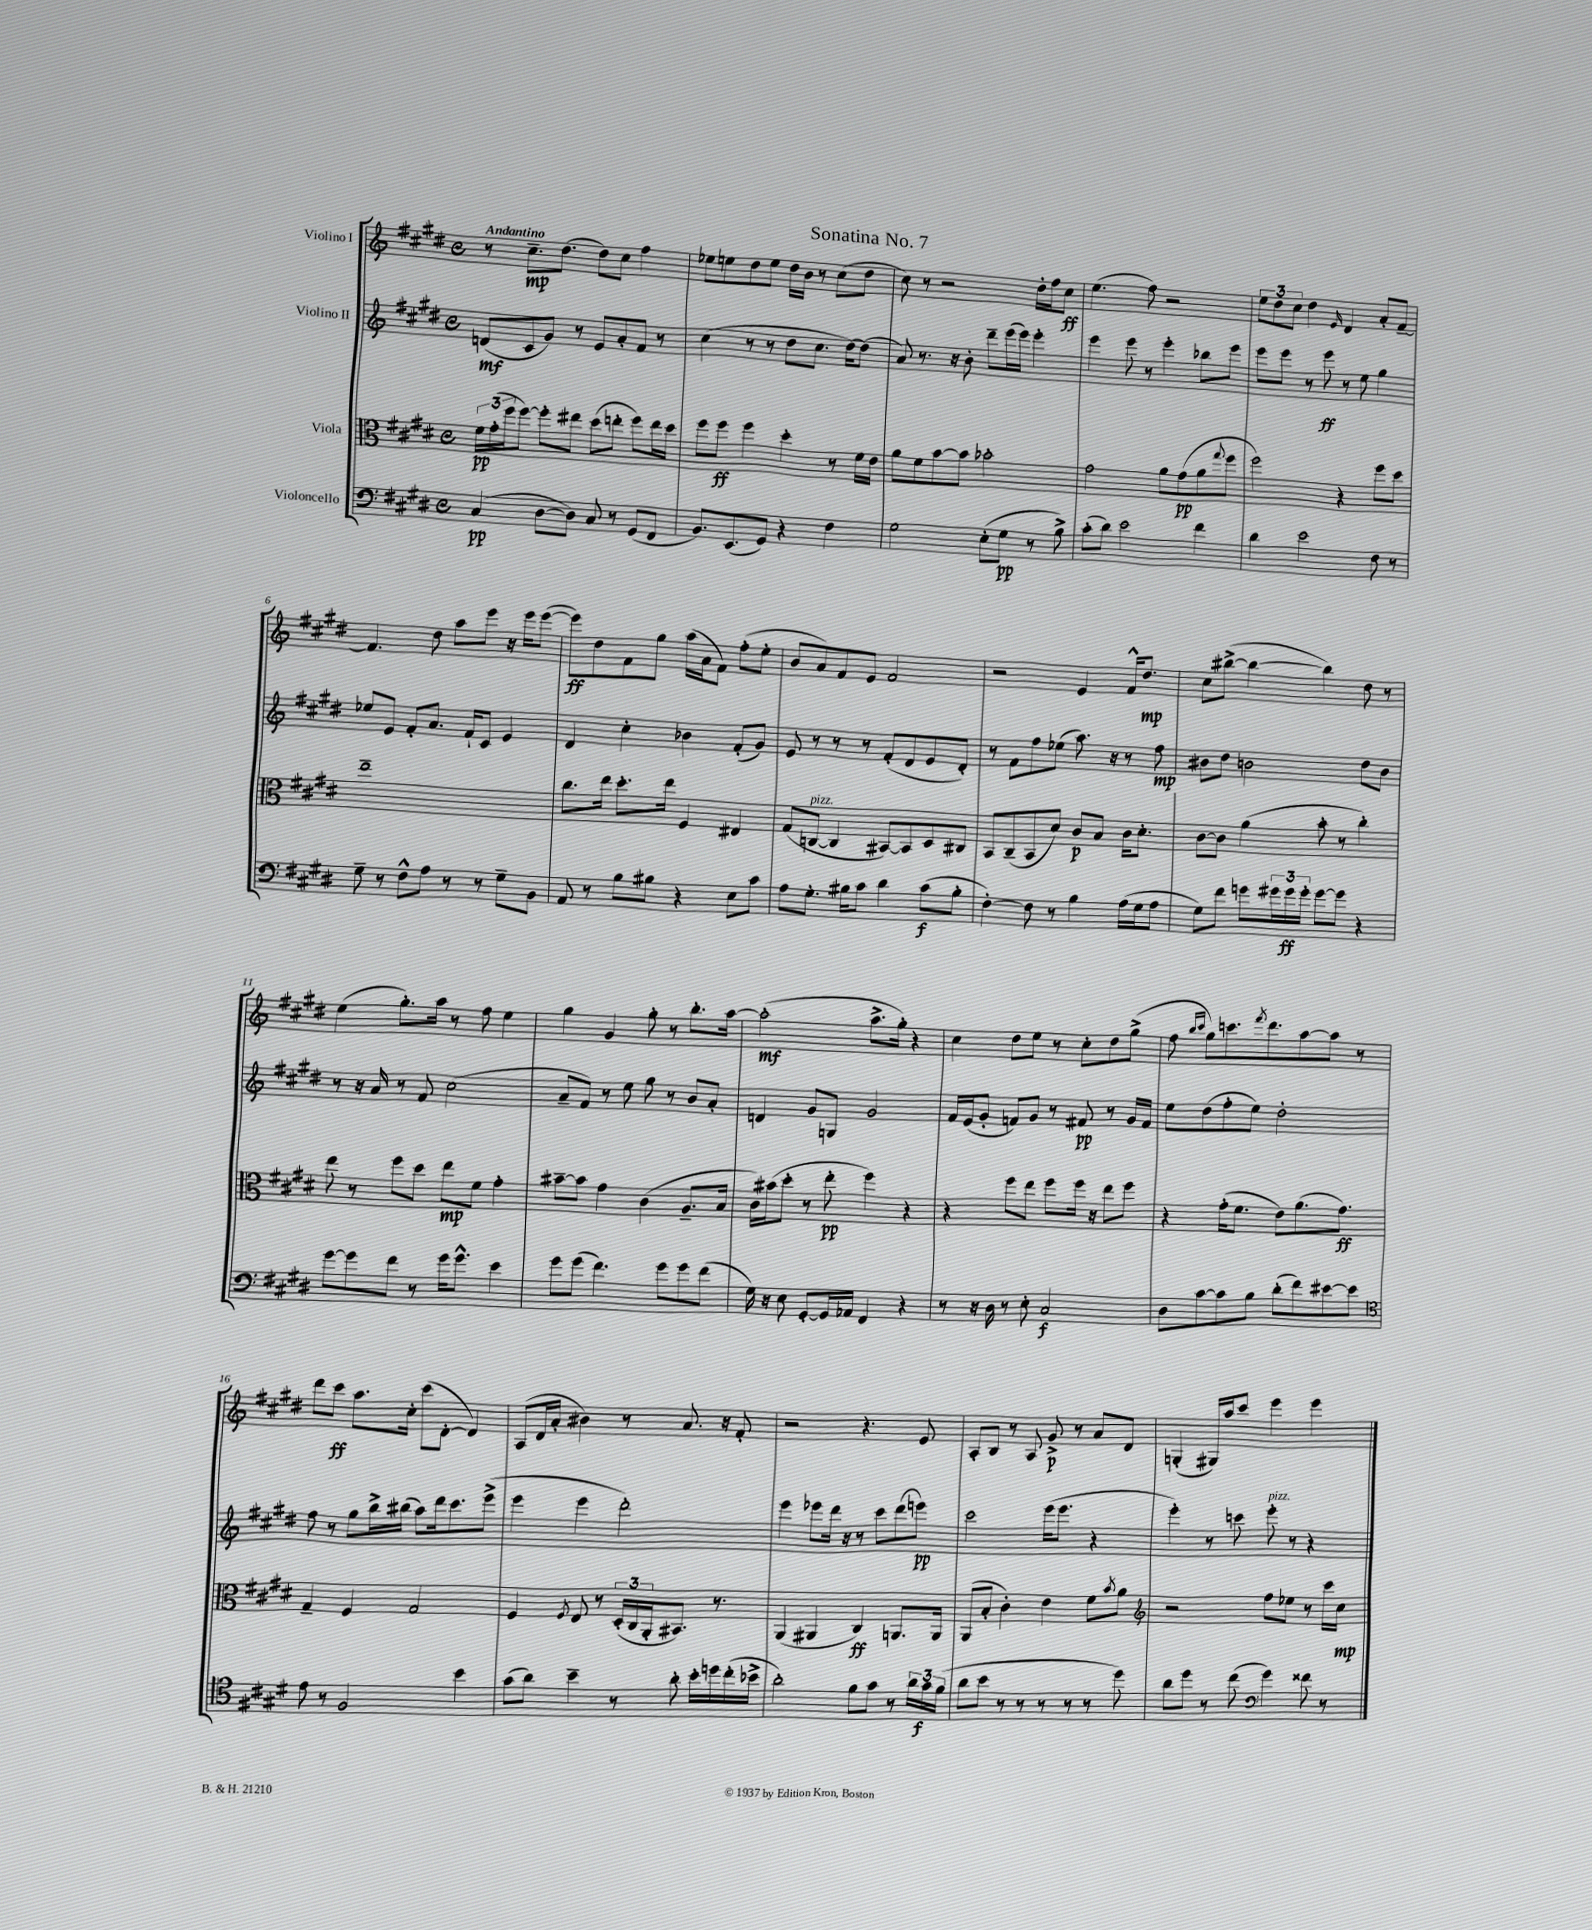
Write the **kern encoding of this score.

**kern	**dynam	**kern	**dynam	**kern	**dynam	**kern	**dynam
*part4	*part4	*part3	*part3	*part2	*part2	*part1	*part1
*staff4	*staff4	*staff3	*staff3	*staff2	*staff2	*staff1	*staff1
*I"Violoncello	*	*I"Viola	*	*I"Violino II	*	*I"Violino I	*
*clefF4	*	*clefC3	*	*clefG2	*	*clefG2	*
*k[f#c#g#d#]	*	*k[f#c#g#d#]	*	*k[f#c#g#d#]	*	*k[f#c#g#d#]	*
*M4/4	*	*M4/4	*	*M4/4	*	*M4/4	*
*met(c)	*	*met(c)	*	*met(c)	*	*met(c)	*
=1	=1	=1	=1	=1	=1	=1	=1
!	!	!	!	!	!	!LO:TX:a:B:t=Andantino	!
(4C#/	pp	24f#\LL	pp	(8dn/L	mf	8r	.
.	.	(24g#'\	.	.	.	.	.
.	.	24ff#\J	.	.	.	.	.
.	.	[8ff#\J)	.	8c#/	.	8.cc#~\L	mp
[8D#\L	.	8ff#'\L]	.	8g#/J)	.	.	.
.	.	.	.	.	.	(8.dd#\J	.
8D#\J])	.	8ee#X\J	.	8r	.	.	.
8C#/	.	(8dd#\L	.	8e/L	.	8dd#\L)	.
8r	.	8een'\J	.	8a'/	.	8cc#\J	.
(8GG#/L	.	8ff#\L)	.	8f#/J	.	4ff#\	.
8FF#/J	.	16ee\L	.	8r	.	.	.
.	.	16dd#\JJ	.	.	.	.	.
=2	=2	=2	=2	=2	=2	=2	=2
8.BB/L)	.	8ff#\L	.	(4cc#\	.	8ee-X\L	.
.	.	8ff#\J	ff	.	.	8een\	.
(8.EE/	.	.	.	.	.	.	.
.	.	4ff#\	.	8r	.	8dd#\	.
8GG#/J)	.	.	.	8r	.	8ee\J	.
4r	.	4dd#'\	.	8dd#\L	.	16dd#\LL	.
.	.	.	.	.	.	16b\JJ	.
.	.	.	.	8.cc#\J	.	8r	.
4F#\	.	8r	.	.	.	(8cc#\L	.
.	.	.	.	[16dd#\KL)	.	.	.
.	.	16f#\LL	.	(8dd#\J]	.	8dd#\J	.
.	.	16e\JJ	.	.	.	.	.
=3	=3	=3	=3	=3	=3	=3	=3
2G#\	.	8a\L	.	8a/)	.	8cc#\)	.
.	.	8f#\	.	8.r	.	8r	.
.	.	[8b\	.	.	.	2r	.
.	.	.	.	16r	.	.	.
.	.	8b\J]	.	8b'\	.	.	.
(8E'\L	.	2b-X'\	.	8ddd#~\L	.	.	.
8G#\J	pp	.	.	(16eee\L	.	.	.
.	.	.	.	16eee\JJ)	.	.	.
8r	.	.	.	4eee'\	.	16dd#'\LL	.
.	.	.	.	.	.	16ff#\J	.
8B^\)	.	.	.	.	.	8cc#\J	ff
=4	=4	=4	=4	=4	=4	=4	=4
(8c#'\L	.	2g#\	.	4eee\	.	(4.ee\	.
8d#\J)	.	.	.	.	.	.	.
2e\	.	.	.	8eee\	.	.	.
.	.	.	.	8r	.	8ff#\)	.
.	.	8a\L	.	4eee'\	.	2r	.
.	.	(8g#\	pp	.	.	.	.
4f#\	.	8a\	.	8bb-X\L	.	.	.
.	.	8qqgg#/	.	.	.	.	.
.	.	8ff#\J	.	8eee\J	.	.	.
=5	=5	=5	=5	=5	=5	=5	=5
4d#\	.	2ff#\)	.	8eee\L	.	12ee\L	.
.	.	.	.	.	.	12dd#\	.
.	.	.	.	8eee\J	.	.	.
.	.	.	.	.	.	12cc#\J	.
2e\	.	.	.	8r	.	4dd#\	.
.	.	.	.	8eee\	ff	.	.
.	.	.	.	.	.	16qqe/	.
.	.	4r	.	8r	.	4d#/	.
.	.	.	.	8ee\	.	.	.
8F#\	.	8ff#\L	.	4gg#\	.	8a'/L	.
8r	.	8dd#\J	.	.	.	[8f#~/J	.
!!LO:LB:g=z
=6	=6	=6	=6	=6	=6	=6	=6
8G#~\	.	1ee~	.	8ee-X/L	.	4.f#/]	.
8r	.	.	.	8e/J	.	.	.
8F#^^\L	.	.	.	8f#'/L	.	.	.
8A\J	.	.	.	8.a/J	.	8dd#\	.
8r	.	.	.	.	.	8aa\L	.
.	.	.	.	16f#`/KL	.	.	.
8r	.	.	.	8c#/J	.	8eee\J	.
8G#~\L	.	.	.	4e/	.	16r	.
.	.	.	.	.	.	16eee\KL	.
8BB\J	.	.	.	.	.	([8eee\J	.
=7	=7	=7	=7	=7	=7	=7	=7
8AA/	.	8.cc#\L	.	4d#/	.	8eee\L])	ff
8r	.	.	.	.	.	8dd#\	.
.	.	16ee\Jk	.	.	.	.	.
8B\L	.	8.dd#'\L	.	4cc#'\	.	8f#\	.
8B#X\J	.	.	.	.	.	8gg#\J	.
.	.	16ee\Jk	.	.	.	.	.
4r	.	4F#/	.	4b-X\	.	(16aa\LL	.
.	.	.	.	.	.	16a\J	.
.	.	.	.	.	.	8f#\J)	.
8E\L	.	4E#X/	.	(8f#'/L	.	(8ff#'\L	.
8c#\J	.	.	.	8g#/J)	.	8ee'\J	.
=8	=8	=8	=8	=8	=8	=8	=8
8A\L	.	(8G#/L	.	8e/	.	8b/L	.
!	!	!LO:TX:a:i:t=pizz.	!	!	!	!	!
8.G#'\J	.	[8Cn/J	.	8r	.	8a/)	.
.	.	4C/]	.	8r	.	8f#/	.
16B#X\KL	.	.	.	.	.	.	.
8c#\J	.	.	.	8r	.	8e/J	.
4d#\	.	[8BB#X/L)	.	(8f#'/L	.	2f#/	.
.	.	8BB#/]	.	8d#/	.	.	.
(8c#\L	f	8D#/	.	8e/	.	.	.
8B#'\J	.	8C#X/J	.	8d#'/J)	.	.	.
=9	=9	=9	=9	=9	=9	=9	=9
[4F#'\)	.	8BB/L	.	8r	.	2r	.
.	.	(8C#~/	.	8f#\L	.	.	.
8F#\]	.	8BB/	.	8ff#\	.	.	.
8r	.	8d#/J)	.	(8ee-X\J	.	.	.
4B\	.	8c#/L	p	8.aa\)	.	4e/	.
.	.	8B/J	.	.	.	.	.
.	.	.	.	16r	.	.	.
(16A\LL	.	16c#\KL	.	8r	.	16f#^^/KL	.
16G#\J	.	8.d#'\J	.	.	.	8.dd#/J	mp
8A\J	.	.	.	8ff#\	mp	.	.
=10	=10	=10	=10	=10	=10	=10	=10
8G#\L)	.	[8c#\L	.	8b#X\L	.	8cc#\L	.
8f#\J	.	8c#\J]	.	8dd#\J	.	([8bb#X^\J	.
8gn\L	.	(4a\	.	2bn\	.	4bb#\_	.
24g#X\L	.	.	.	.	.	.	.
24g#\	ff	.	.	.	.	.	.
24g#'\JJ	.	.	.	.	.	.	.
[8g#\L	.	8b'\	.	.	.	4bb#\])	.
8g#\J]	.	8r	.	.	.	.	.
4r	.	4cc#'\)	.	8dd#\L	.	8dd#\	.
.	.	.	.	8b\J	.	8r	.
!!LO:LB:g=z
=11	=11	=11	=11	=11	=11	=11	=11
[8g#\L	.	8ee\	.	8r	.	(4ee\	.
8g#\]	.	8r	.	16r	.	.	.
.	.	.	.	16a/	.	.	.
8f#\J	.	8ff#\L	.	8r	.	8.gg#'\L)	.
8r	.	8dd#\J	.	8f#/	.	.	.
.	.	.	.	.	.	16aa\Jk	.
16g#\KL	.	8ee\L	mp	(2cc#\	.	8r	.
8.g#^^\J	.	.	.	.	.	.	.
.	.	8f#\J	.	.	.	8ff#\	.
4e\	.	4g#'\	.	.	.	4ee\	.
=12	=12	=12	=12	=12	=12	=12	=12
8g#\L	.	[8b#X~\L	.	8a~/L	.	4gg#\	.
(8g#\J	.	8b#\J]	.	8f#/J)	.	.	.
4.f#\)	.	4g#\	.	8r	.	4g#/	.
.	.	.	.	8ee\	.	.	.
.	.	(4c#\	.	8gg#\	.	8gg#'\	.
8g#\L	.	.	.	8r	.	8r	.
8g#\	.	8.A~/L	.	8b/L	.	8.bb'\L	.
(8f#\J	.	.	.	8a'/J	.	.	.
.	.	16B/Jk	.	.	.	[16aa\Jk	.
=13	=13	=13	=13	=13	=13	=13	=13
16G#\)	.	16c#\LL)	.	4dn/	.	(2aa'\]	mf
16r	.	(16b#X\J	.	.	.	.	.
8E\	.	8dd#'\J	.	.	.	.	.
[8GG#'/L	.	8r	.	8g#/L	.	.	.
16GG#/L]	.	8ee'\	pp	8Gn/J	.	.	.
16AA-X/JJ	.	.	.	.	.	.	.
4FF#/	.	4ff#\)	.	2g#/	.	8.aa^\L	.
.	.	.	.	.	.	16gg#'\Jk)	.
4r	.	4r	.	.	.	4r	.
=14	=14	=14	=14	=14	=14	=14	=14
8r	.	4r	.	16f#/LL	.	4cc#\	.
.	.	.	.	(16e/J	.	.	.
16r	.	.	.	8g#'/J	.	.	.
16D#\	.	.	.	.	.	.	.
8r	.	8ff#\L	.	8fn/L)	.	8dd#\L	.
8E'\	.	8ee\J	.	8g#/J	.	8ee\J	.
2C#/	f	8ff#\L	.	8r	.	8r	.
.	.	16ff#\Jk	.	8f#X/	pp	8cc#'\L	.
.	.	16r	.	.	.	.	.
.	.	8ee\L	.	8r	.	8dd#\	.
.	.	8ff#\J	.	16g#/LL	.	(8gg#^\J	.
.	.	.	.	16f#/JJ	.	.	.
=15	=15	=15	=15	=15	=15	=15	=15
8D#\L	.	4r	.	8ee\L	.	8ff#\	.
.	.	.	.	.	.	16qqbb/LL	.
.	.	.	.	.	.	16qqccc#/JJ	.
[8c#\	.	.	.	(8dd#\	.	8gg#\L)	.
8c#\]	.	(16g#'\KL	.	8ff#'\	.	8.cccn\	.
.	.	8.f#\J	.	.	.	.	.
8B\J	.	.	.	8ee\J)	.	.	.
.	.	.	.	.	.	8qfff#/	.
.	.	.	.	.	.	8.ddd#\	.
(8d#'\L	.	8e\L)	.	2dd#'\	.	.	.
8f#\)	.	(8.a\	.	.	.	[8aa\	.
[8e#X\	.	.	.	.	.	8aa\J]	.
.	.	8.g#\J)	ff	.	.	.	.
8e#\J]	.	.	.	.	.	8r	.
!!LO:LB:g=z
=16	=16	=16	=16	=16	=16	=16	=16
*clefC4	*	*	*	*	*	*	*
8e\	.	4G#~/	.	8ff#\	.	8ddd#\L	.
8r	.	.	.	8r	.	8ccc#\J	ff
2F#/	.	4F#/	.	8gg#\L	.	8.aa\L	.
.	.	.	.	16bb^\L	.	.	.
.	.	.	.	(16bb#X\JJ	.	16cc#'\Jk	.
.	.	2G#/	.	8aa\L)	.	(8ccc#\L	.
.	.	.	.	16ddd#\k	.	[8d#'\J	.
.	.	.	.	8.ccc#\	.	.	.
4b\	.	.	.	.	.	4d#/])	.
.	.	.	.	(8eee^\J	.	.	.
=17	=17	=17	=17	=17	=17	=17	=17
(8g#\L	.	4F#/	.	4eee\	.	(8A/L	.
8a\J)	.	.	.	.	.	16d#/L	.
.	.	.	.	.	.	16a'/JJ	.
.	.	8qF#/	.	.	.	.	.
4b~\	.	8E/	.	4eee\	.	4b#X\)	.
.	.	8r	.	.	.	.	.
8r	.	(24D#'/LL	.	2ddd#'\)	.	8r	.
.	.	24C#/	.	.	.	.	.
.	.	24AA'/J	.	.	.	.	.
8a'\	.	8.BB#X/J)	.	.	.	8.a/	.
16b'\LL	.	.	.	.	.	.	.
16ddn\	.	8.r	.	.	.	16r	.
(16cc#'\	.	.	.	.	.	8f#'/	.
16b-X^\JJ	.	.	.	.	.	.	.
=18	=18	=18	=18	=18	=18	=18	=18
2a'\)	.	(4AA/	.	4eee\	.	2r	.
.	.	4AA#X/	.	8eee-X\L	.	.	.
.	.	.	.	16ddd#\Jk	.	.	.
.	.	.	.	16r	.	.	.
8f#\L	.	4C#/)	ff	8r	.	4.r	.
8g#\J	.	.	.	8ccc#\L	.	.	.
8r	.	8.AAn/L	.	(8ddd#\	.	.	.
24a\LL	.	.	.	8eeen\J)	pp	8e/	.
24g#\	f	.	.	.	.	.	.
.	.	16AA/Jk	.	.	.	.	.
(24f#\JJ	.	.	.	.	.	.	.
=19	=19	=19	=19	=19	=19	=19	=19
8a\L	.	(8AA/L	.	2ccc#\	.	8A'/L	.
8b\J	.	8B'/J	.	.	.	8B/J	.
8r	.	4c#'\)	.	.	.	8r	.
8r	.	.	.	.	.	8A/	.
8r	.	4e\	.	(16eee\KL	.	8g#^/	p
.	.	.	.	8.eee\J	.	.	.
8r	.	.	.	.	.	8r	.
8r	.	8f#\L	.	4r	.	8a/L	.
.	.	8qb/	.	.	.	.	.
8dd#\)	.	8a\J	.	.	.	8d#/J	.
=20	=20	=20	=20	=20	=20	=20	=20
*	*	*clefG2	*	*	*	*	*
8a\L	.	2r	.	4eee'\)	.	(4Gn'/	.
8dd#\J	.	.	.	.	.	.	.
8r	.	.	.	8r	.	16G#X/LL)	.
.	.	.	.	.	.	16aa/J	.
(8cc#\	.	.	.	8cccn\	.	8ccc#/J	.
*clefF4	*	*	*	*	*	*	*
!	!	!	!	!LO:TX:a:i:t=pizz.	!	!	!
4g#\)	.	8ff#\L	.	8eee'\	.	4eee\	.
.	.	8ee-X\J	.	8r	.	.	.
8f##X\	.	8r	.	4r	.	4eee\	.
8r	.	16ccc#\LL	.	.	.	.	.
.	.	16cc#\JJ	mp	.	.	.	.
==	==	==	==	==	==	==	==
*-	*-	*-	*-	*-	*-	*-	*-
